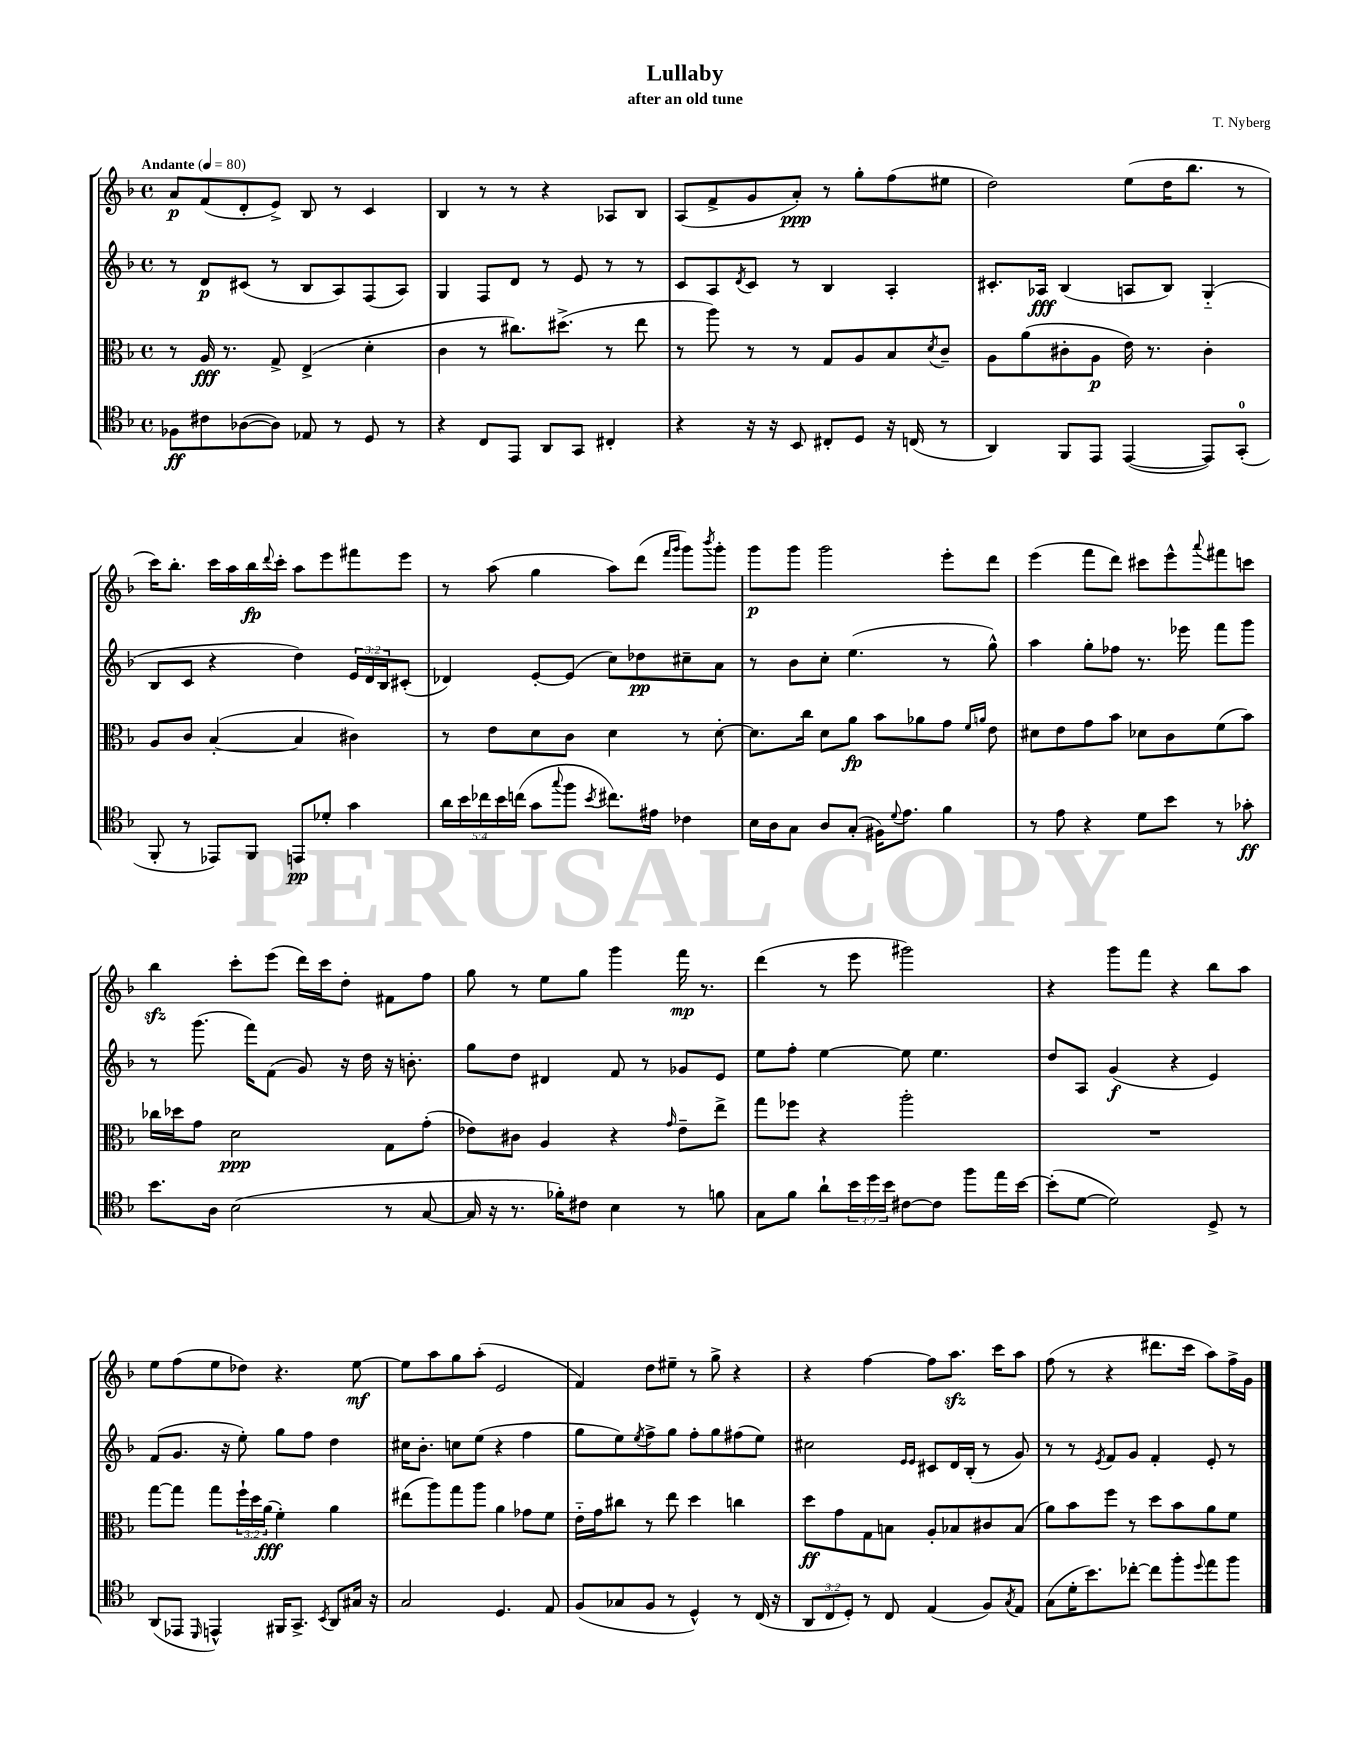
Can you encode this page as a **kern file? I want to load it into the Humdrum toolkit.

**kern	**kern	**kern	**kern
*staff4	*staff3	*staff2	*staff1
*clefC4	*clefC3	*clefG2	*clefG2
*k[b-]	*k[b-]	*k[b-]	*k[b-]
*M4/4	*M4/4	*M4/4	*M4/4
*met(c)	*met(c)	*met(c)	*met(c)
*MM80	*MM80	*MM80	*MM80
8F-\L	8r	8r	8a/L
8c#\	16A/	8d/L	(8f/
.	8.r	.	.
([8A-\	.	(8c#/J	8d'/
8A-\]J)	8G^/	8r	8e^/J)
8E-/	(4E^/	8B-/L	8B-/
8r	.	8A/)	8r
8D/	4d'\	(8F/	4c/
8r	.	8A/J)	.
=	=	=	=
4r	4c\	4G/	4B-/
8C/L	8r	8F/L	8r
8EE/J	8.cc#\L)	8d/J	8r
8AA/L	.	8r	4r
.	(8.dd#^\J	.	.
8GG/J	.	8e/	.
4C#'/	8r	8r	8A-/L
.	8ee\	8r	8B-/J
=	=	=	=
4r	8r	8c/L	(8A/L
.	8aa\)	8A/	8f^/
.	.	8qd/	.
16r	8r	8c/J	8g/
16r	.	.	.
8BB-/	8r	8r	8a'/J)
8C#'/L	8G/L	4B-/	8r
8D/J	8A/	.	8gg'\L
16r	8B-/	4A'/	(8ff\
(16C/	.	.	.
.	8qd/	.	.
8r	8c~/J	.	8ee#\J
=	=	=	=
4AA/)	8A\L	8.c#'/L	2dd\)
.	(8a\	.	.
.	.	16A-/Jk	.
8FF/L	8c#'\	(4B-/	.
8EE/J	8A\J	.	.
([4EE/	16e\)	8A/L	(8ee\L
.	8.r	.	.
.	.	8B-/J)	16dd\K
.	.	.	8.bb-\J
8EE/]L)	4c#'\	(4G'~/	.
(8GG'/J	.	.	8r
=	=	=	=
8FF'/	8A/L	8B-/L	16ccc\LK)
.	.	.	8.bb-'\J
8r	8c/J	8c/J	.
8EE-/L)	([4B-'/	4r	16ccc\LL
.	.	.	16aa\
8FF/J	.	.	16bb-\
.	.	.	8qqddd/
.	.	.	16ccc'\JJ
8EE/L	4B-/]	4dd\)	8aa\L
8d-'/J	.	.	8eee\
4g\	4c#\)	24e/LL	8fff#\
.	.	24d/	.
.	.	24B-/J	.
.	.	(8c#'/J	8eee\J
=	=	=	=
20a\LL	8r	4d-/)	8r
20b-\	.	.	.
20cc-\	.	.	.
.	8e\L	.	(8aa\
20b-\	.	.	.
(20cc\JJ	.	.	.
8g\L	8d\	[8e'/L	4gg\
8qqgg/	.	.	.
8ff\J	8c\J	(8e/]J	.
8qb-/	.	.	.
8.cc#\L)	4d\	8cc\L)	8aa\L)
.	.	8dd-\	(8ddd\J
16e#\Jk	.	.	.
.	.	.	16qqfff/LL
.	.	.	16qqggg/JJ
4c-\	8r	8cc#~\	8ggg\L)
.	.	.	8qbbb-/
.	[8d'\	8a\J	8ggg'\J
=	=	=	=
16B-\LL	8.d\]L	8r	8ggg\L
16A\J	.	.	.
8G\J	.	8b-\L	8ggg\J
.	16cc\Jk	.	.
8A/L	8d\L	8cc'\J	2ggg\
(8G'/J	8a\J	(4.ee\	.
16F#\LK)	8b-\L	.	.
8qqd/	.	.	.
8.e\J	.	.	.
.	8a-\	.	.
4f\	8g\J	8r	8eee'\L
.	16qqf/LL	.	.
.	16qqa/JJ	.	.
.	8e\	8gg^^\)	8ddd\J
=	=	=	=
8r	8d#\L	4aa\	(4eee\
8e\	8e\	.	.
4r	8g\	8gg'\L	8fff\L
.	8b-\J	8ff-\J	8ddd\J)
8d\L	8d-\L	8.r	8ccc#\L
8b-\J	8c\	.	8eee^^\
.	.	16eee-\	.
.	.	.	8qqaaa/
8r	(8f\	8fff\L	8fff#\
8g-'\	8b-\J)	8ggg\J	8ccc\J
=	=	=	=
8.b-\L	16cc-\LL	8r	4bb-\
.	16dd-\J	.	.
.	8g\J	(8.ggg\	.
16A\Jk	.	.	.
(2B-\	2d\	.	8ccc'\L
.	.	16fff\LK)	.
.	.	(8f\J	(8eee\J
.	.	8g/)	16ddd\LL)
.	.	.	16ccc\J
.	.	16r	8dd'\J
.	.	16dd\	.
8r	8G\L	16r	8f#\L
.	.	8.b'\	.
[8G/	(8g'\J	.	8ff\J
=	=	=	=
16G/]	8e-\L)	8gg\L	8gg\
16r	.	.	.
8.r	8c#\J	8dd\J	8r
.	4A/	4d#/	8ee\L
16f-'\LK)	.	.	.
8c#\J	.	.	8gg\J
4B-\	4r	8f/	4ggg\
.	.	8r	.
.	16qqg/	.	.
8r	8e-~\L	8g-/L	16fff\
.	.	.	8.r
8f\	8ee^\J	8e/J	.
=	=	=	=
8G\L	8gg\L	8ee\L	(4ddd\
8f\J	8ff-\J	8ff'\J	.
8a`\L	4r	[4ee\	8r
24b-\L	.	.	8eee\
24dd\	.	.	.
24b-\JJ	.	.	.
[8c#\L	2aa'\	8ee\]	2ggg#\)
8c#\]J	.	4.ee\	.
8ff\L	.	.	.
16ee\L	.	.	.
[16b-\JJ	.	.	.
=	=	=	=
(8b-'\]L	1r	8dd/L	4r
[8d\J	.	8A/J	.
2d\])	.	(4g/	8ggg\L
.	.	.	8fff\J
.	.	4r	4r
8D^/	.	4e/)	8bb-\L
8r	.	.	8aa\J
=	=	=	=
(8AA/L	[8gg\L	(8f/L	8ee\L
8EE-/J	8gg\]J	8.g/J	(8ff\
16qqDD/	.	.	.
4EE^^/)	8gg\L	.	8ee\
.	.	16r	.
.	24ff`\L	8ee'\)	8dd-\J)
.	24dd\	.	.
.	(24a\JJ	.	.
16FF#/LK	4f'\)	8gg\L	4.r
8.GG^/J	.	.	.
.	.	8ff\J	.
8qBB-/	.	.	.
8AA/L	4a\	4dd\	.
16G#/Jk	.	.	[8ee\
16r	.	.	.
=	=	=	=
2G/	(8ee#\L	16cc#\LK	8ee\]L
.	.	8.b-'\J	.
.	8aa\)	.	8aa\
.	8gg\	8cc\L	8gg\
.	8aa\J	(8ee\J	(8aa'\J
4.D/	4a\	4r	2e/
.	8g-\L	4ff\	.
8E/	8f\J	.	.
=	=	=	=
(8F/L	16e'~\LL	8gg\L	4f/)
.	16g\J	.	.
8G-/	8cc#\J	8ee\)	.
.	.	8qee/	.
8F/J	8r	8ff^\	8dd\L
8r	8ee\	8gg\J	8ee#~\J
4D^^/)	4dd\	8ff'\L	8r
.	.	8gg\	8gg^\
8r	4cc\	(8ff#\	4r
(16C/	.	8ee\J)	.
16r	.	.	.
=	=	=	=
12AA/L	8dd\L	2cc#\	4r
12C/	.	.	.
.	8g\	.	.
12D'/J)	.	.	.
8r	8G\	.	[4ff\
8C/	8B\J	.	.
.	.	16qqe/LL	.
.	.	16qqe/JJ	.
(4E/	8A'/L	8c#/L	8ff\]L
.	8B-/	16d/L	8.aa\J
.	.	(16B-'/JJ	.
8F/L)	8c#/	8r	.
.	.	.	16ccc\LK
8qG/	.	.	.
8E/J	(8B-/J	8g/)	8aa\J
=	=	=	=
(8G\L	8a\L)	8r	(8ff\
16d'\K	8b-\	8r	8r
8.b-\)	.	.	.
.	.	8qe/	.
.	8ff\J	8f/L	4r
[8cc-'\J	8r	8g/J	.
8cc-\]L	8dd\L	4f'/	8.ddd#\L
8ff'\	8b-\	.	.
.	.	.	16ccc\Jk
8qqdd/	.	.	.
8ee\	8a\	8e'/	8aa\L)
8ff\J	8f\J	8r	16ff^\L
.	.	.	16g\JJ
==	==	==	==
*-	*-	*-	*-
